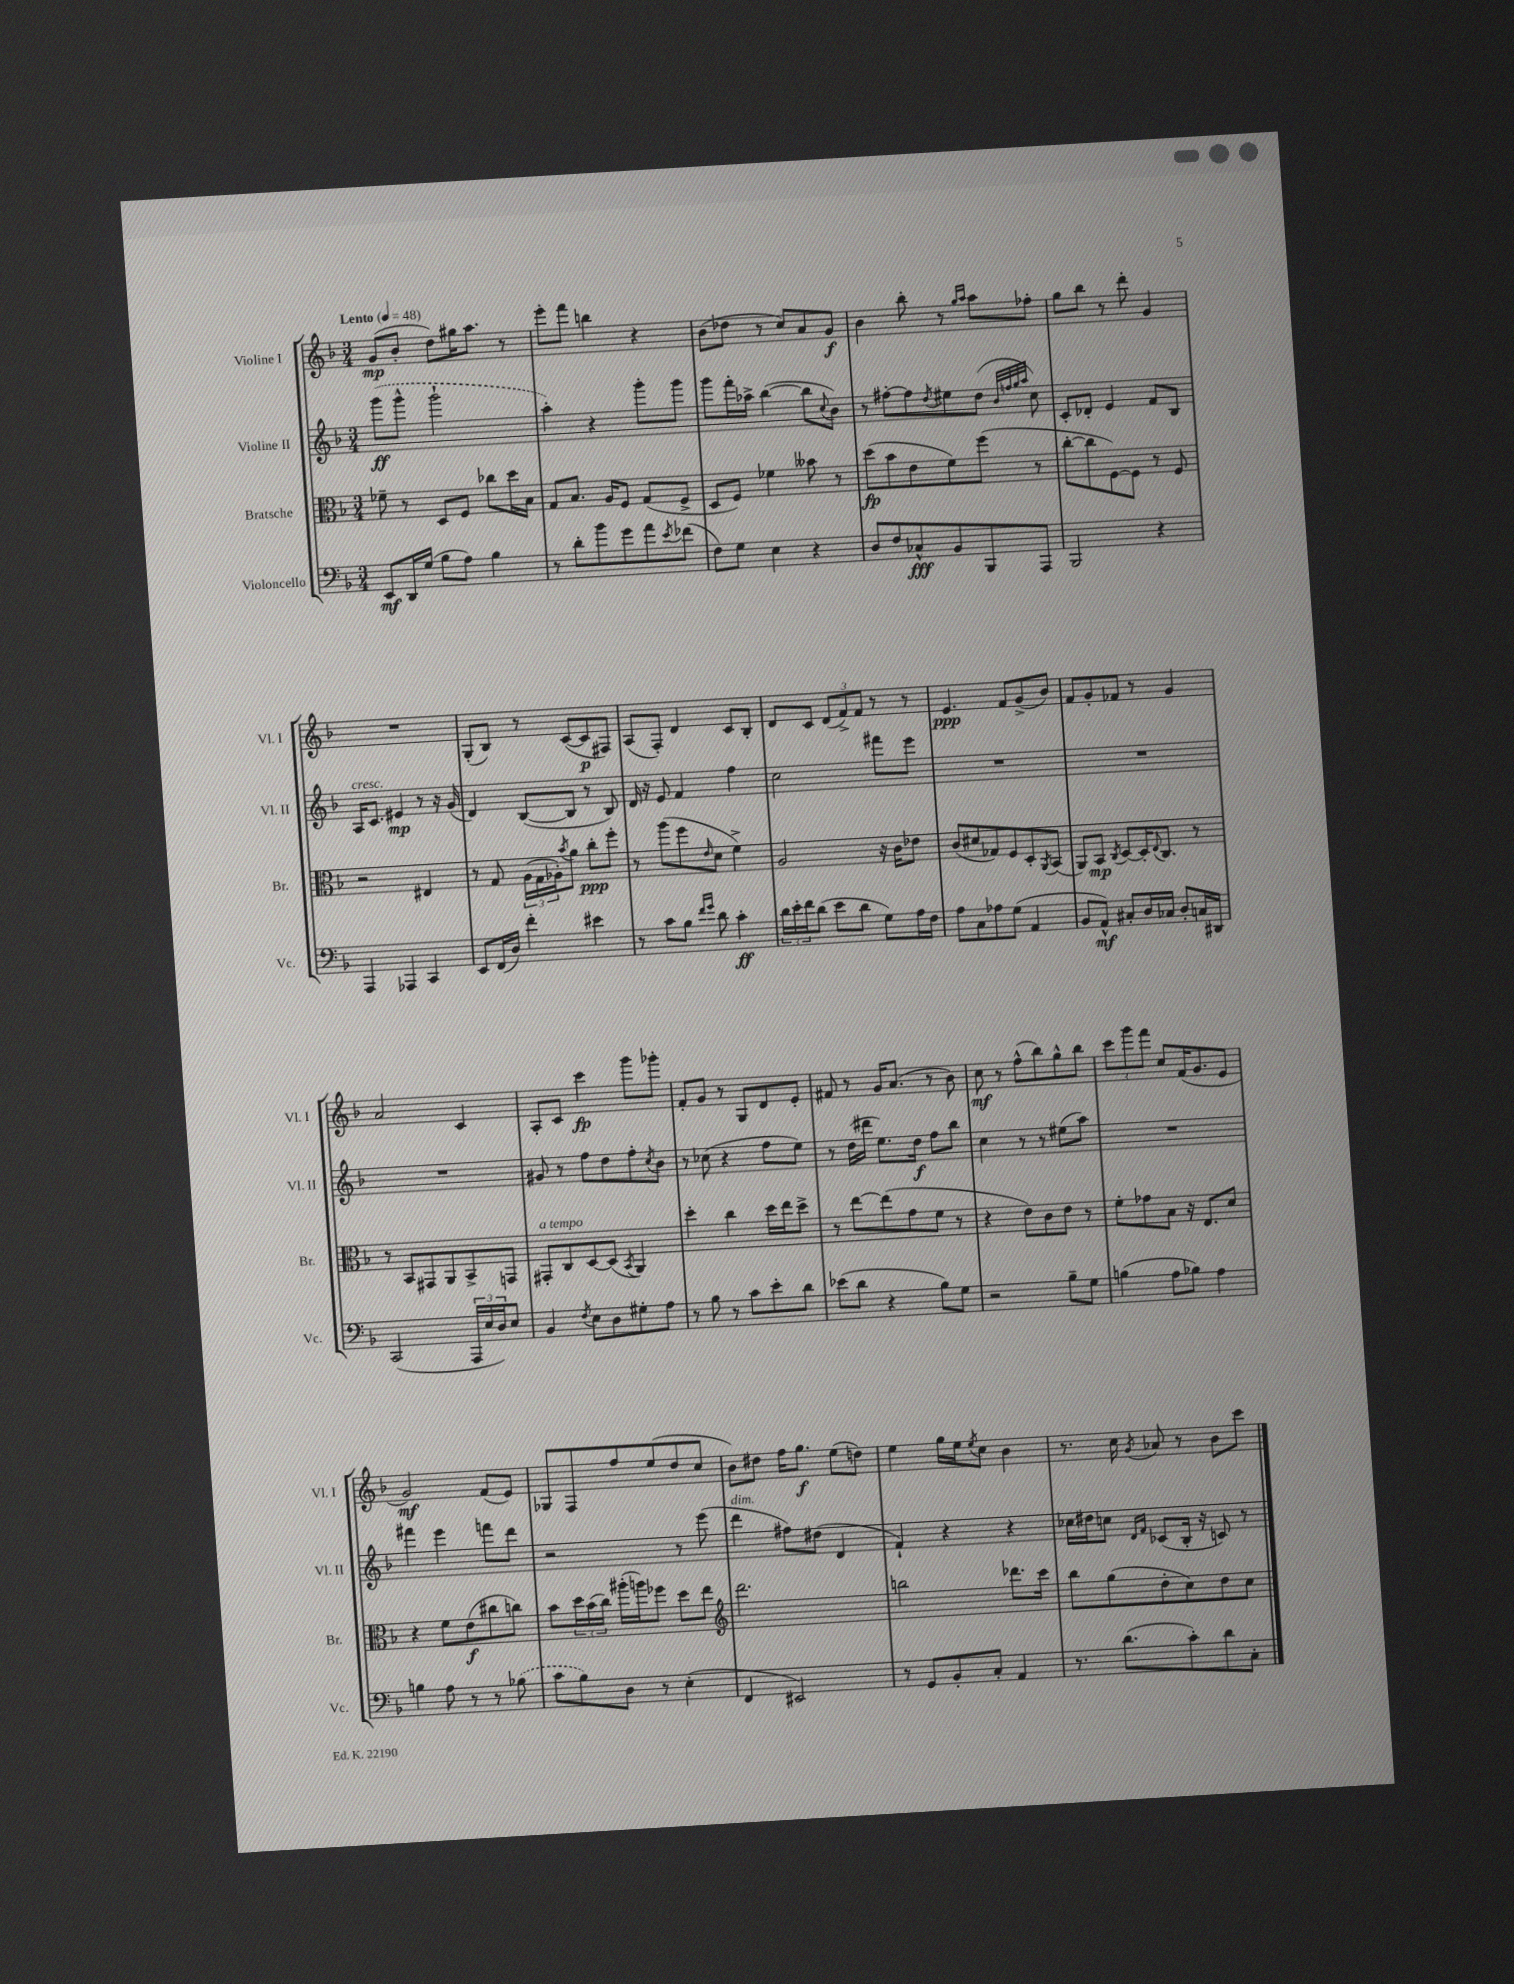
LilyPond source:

<<
\new StaffGroup <<
\new Staff = "s0" \with { instrumentName = "Violine I" shortInstrumentName = "Vl. I" } {
    \clef treble \key f \major \numericTimeSignature \time 3/4 \tempo "Lento" 4 = 48
    g'8\mp( bes'8-. d''8) gis''16 a''8. r8 |
    e'''8-. f'''8 b''4 r4 |
    bes'8( des''8 r8 c''8) a'8 g'8\f |
    bes'4 bes''8-. r8 \grace { g''16 a''16 } a''8 fes''8-. |
    g''8 bes''8 r8 d'''8-. g'4 |
    R2. |
    g8-.( bes8) r8 c'8~( c'8\p fis8) |
    a8( f8-.) d'4 c'8 bes8-. |
    d'8 c'8 \tuplet 3/2 { d'8( f'8->) f'8 } r8 r8 |
    e'4.\ppp f'8 g'8->( bes'8) |
    f'8 g'8-. fes'8 r8 g'4 |
    a'2 c'4 |
    a8-. c'8 c'''4\fp g'''8 ges'''8-. |
    f'8-. g'8 r8 g8 d'8 e'8-. |
    fis'8 r8 g'16 a'8.( r8 bes'8) |
    c''8\mf r8 f''8-^( bes''8) g''8-^ bes''8 |
    \tuplet 3/2 { c'''8 g'''8 f'''8 } c''8 f'16( g'8. e'8 |
    g'2\mf) f'8( e'8) |
    ges8 f8 f''8 e''8( d''8 c''8 |
    bes'8) dis''8 f''16 g''8.\f e''8( d''8) |
    e''4 g''16 e''16 \acciaccatura { e''8 } c''8 bes'4 |
    r8. c''16 \acciaccatura { g'8 } aes'8 r8 bes'8 c'''8 \bar "|." |
}
\new Staff = "s1" \with { instrumentName = "Violine II" shortInstrumentName = "Vl. II" } {
    \clef treble \key f \major \numericTimeSignature \time 3/4
    \once \slurDashed g'''8\ff( g'''8-^ g'''2-! |
    a''4-.) r4 g'''8-. g'''8 |
    g'''8 f'''16-. aes''16-> bes''4~( bes''8 \appoggiatura { c''8 } bes'8) |
    r8 fis''8~-. fis''8 \acciaccatura { d''8 } eis''8 d''8( \grace { bes'32 f''32 g''32 a''32 } c''8) |
    c'8-. des'8-. e'4 f'8 bes8 |
    a16^\markup { \italic "cresc." } c'8. eis'4\mp r8 r16 g'16( |
    d'4) bes8~( bes8 r8 bes8) |
    d'16 r16 e'8 f'4 f''4 |
    c''2 fis'''8 e'''8 |
    R2. |
    R2. |
    R2. |
    gis'8 r8 f''8 d''8 f''8-. \acciaccatura { c''8 } bes'8 |
    r8 ces''8( r4 f''8 e''8) |
    r8 d''16( dis'''16 e''8.) d''16\f f''8 bes''8 |
    c''4 r8 r8 eis''8( a''8) |
    R2. |
    fis'''4 e'''4 f'''8 d'''8 |
    r2 r8 e'''8( |
    d'''4^\markup { \italic "dim." } fis''8) dis''8( d'4 |
    f'4-!) r4 r4 |
    ces''16 dis''16 c''8 \grace { d'16 f'16 } ces'8( bes16-. r16 c'8) r8 \bar "|." |
}
\new Staff = "s2" \with { instrumentName = "Bratsche" shortInstrumentName = "Br." } {
    \clef alto \key f \major \numericTimeSignature \time 3/4
    fes'8-- r8 d8 f8 ces''8 d''16 bes16 |
    g8 bes8. a16 f8 g8( f8-> |
    d8 f8) fes'4 beses'8 r8 |
    d''8\fp( bes'8 e'8 f'8) f''8( r8 |
    c''8~-. c''8 f8~) f8 r8 f8 |
    r2 eis4 |
    r8 g8 \tuplet 3/2 { a16( g16 aes16-.) } \acciaccatura { bes'8 } a'8 c''8-.\ppp f''8-. |
    r8 a''8( f''8 \grace { e'16 } d'8 f'4->) |
    a2 r16 c'16 ees'8 |
    c'8( dis'8 ges8) f8 d8-. \acciaccatura { a,8 } bes,8( |
    a,8) bes,8\mp \acciaccatura { c8 } d8~ d16-. \appoggiatura { e8 } c8. r8 |
    r8 bes,8 gis,8 a,8 bes,8-> g,8 |
    gis,8-.^\markup { \italic "a tempo" } c8 d8~ d8( \acciaccatura { bes,8 } a,4) |
    d''4-. c''4 d''16 e''16 d''8-> |
    r8 e''8~ e''8( g'8 f'8 r8 |
    r4 e'8) c'8 e'8 r8 |
    f'8-. ges'8 bes8 r16 e8. d'8 |
    r4 f'8 e'8\f( cis''8 c''8) |
    bes'8 \tuplet 3/2 { d''16 bes'16( c''16) } ais''16-.( a''16) fes''8 d''8 e''8 |
    \clef treble d'''2. |
    b''2 des'''8. c'''16 |
    bes''8 g''8( d''8-. c''8) d''8 c''8 \bar "|." |
}
\new Staff = "s3" \with { instrumentName = "Violoncello" shortInstrumentName = "Vc." } {
    \clef bass \key f \major \numericTimeSignature \time 3/4
    e,8\mf d,16 g16( bes8 a8) bes4 |
    r8 d'8-. bes'8 g'8 a'8 \acciaccatura { e'8 } fes'8( |
    f8) g8 e4 r4 |
    d8 f8 ces8-^\fff bes,8 bes,,8 a,,8 |
    bes,,2 r4 |
    a,,4 aes,,4 c,4 |
    e,8 f,16( d16) f'4-. eis'4 |
    r8 c'8 bes8 \grace { f'16 g'16 } d'8 c'4-.\ff |
    \tuplet 3/2 { d'16 e'16-. f'16 } d'8( e'8 d'8 g8) a16 f16 |
    a8 c8 aes8 g8( a,4 |
    bes,8 a,8-^\mf) cis8-. d16 ces16 d8-. c16 dis,16 |
    c,2( \tuplet 3/2 { a,,16 e16 d16) } e8 |
    bes,4 \acciaccatura { f8 } e8 d8 gis8-. a8 |
    r8 bes8 r8 c'8 e'8-. d'8 |
    ees'8( d'8 r4 bes8) g8 |
    r2 bes8-- g8 |
    b4( a8 bes8) a4 |
    b4 a8 r8 r8 \once \slurDashed bes8( |
    c'8 bes8) d8 r8 e4-.( |
    f,4 eis,2) |
    r8 g,8 bes,8-. c8-. a,4 |
    r8. d'8.( c'8-.) d'8 c8-. \bar "|." |
}
>>
>>
\layout { \context { \Score \remove "Bar_number_engraver" } }
